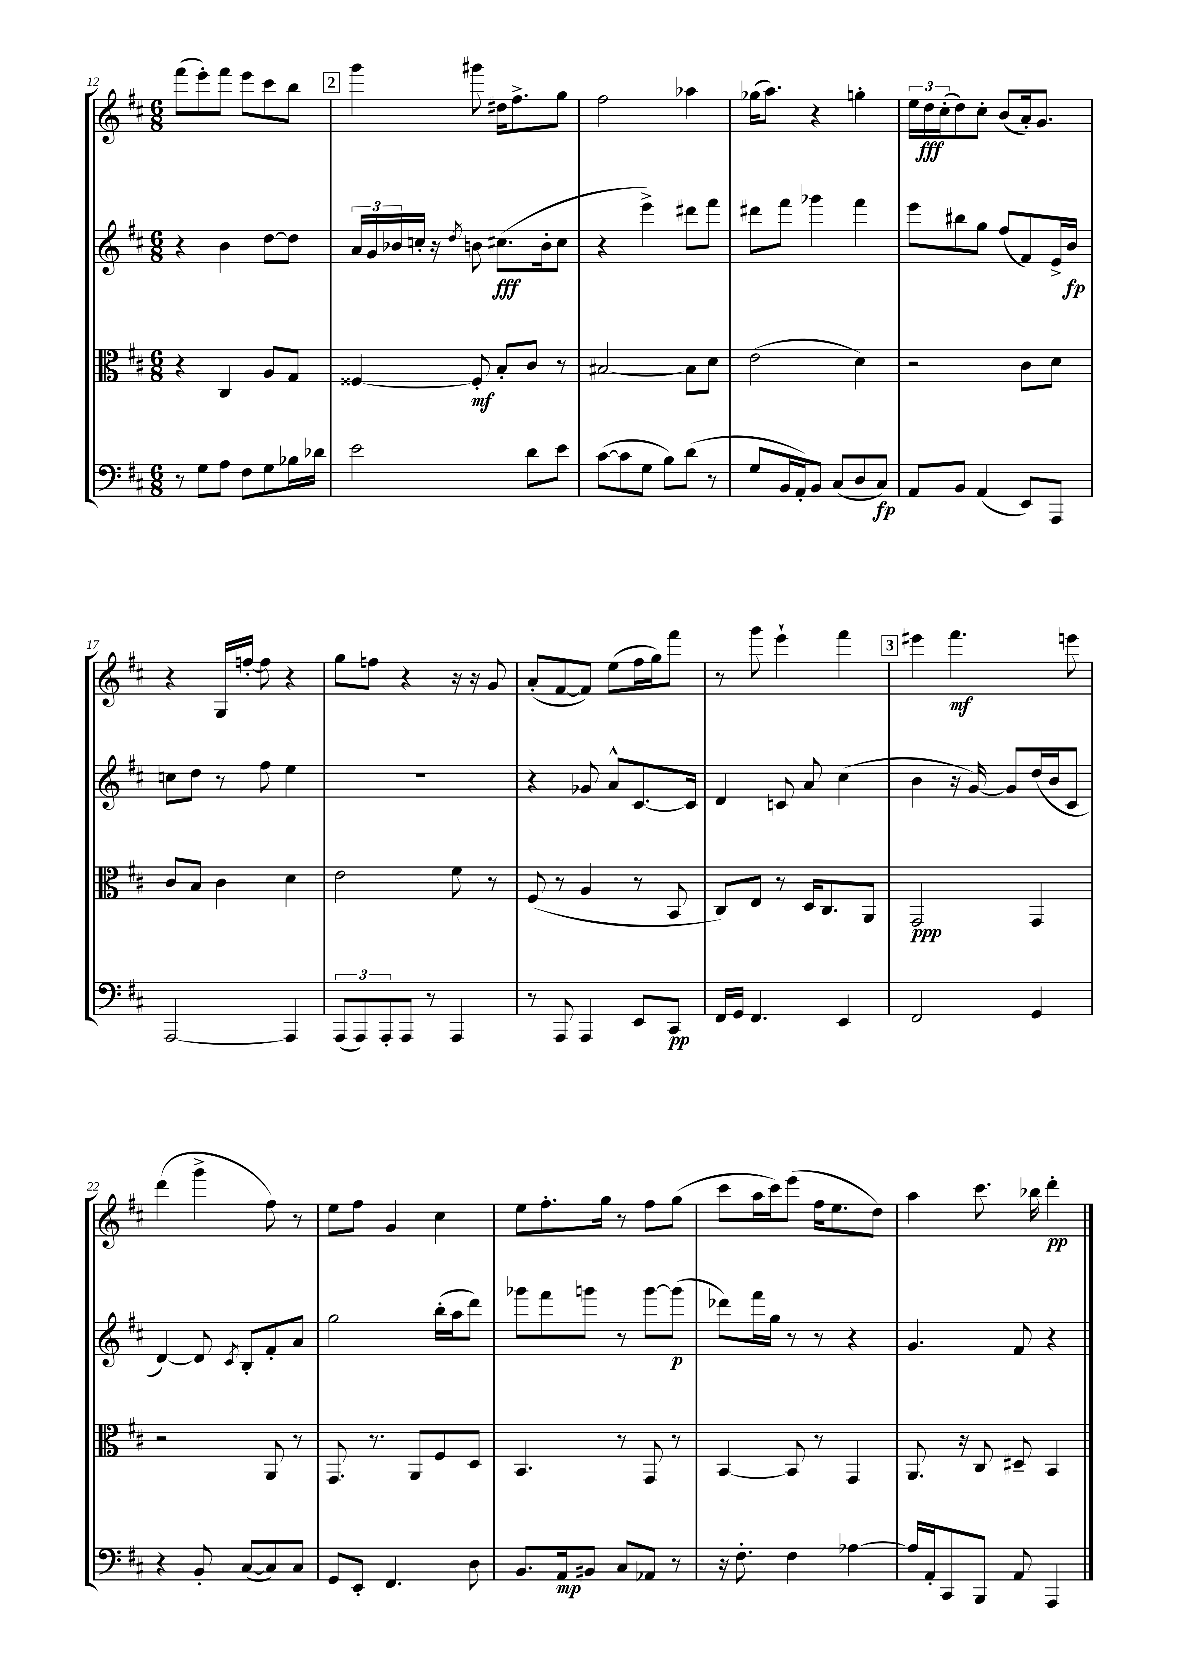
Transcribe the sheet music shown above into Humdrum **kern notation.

**kern	**kern	**kern	**kern
*staff4	*staff3	*staff2	*staff1
*clefF4	*clefC3	*clefG2	*clefG2
*k[f#c#]	*k[f#c#]	*k[f#c#]	*k[f#c#]
*M6/8	*M6/8	*M6/8	*M6/8
8r	4r	4r	(8fff#\L
8G\L	.	.	8eee'\)
8A\J	4C#/	4b\	8fff#\J
8F#\L	.	.	8eee\L
8G\	8A/L	[8dd\L	8ccc#\
16B-\L	8G/J	8dd\]J	8bb\J
16d-\JJ	.	.	.
=	=	=	=
2e\	[4F##/	24a/LL	4ggg\
.	.	24g/	.
.	.	24b-/	.
.	.	16cc'/JJ	.
.	.	16r	.
.	.	8qdd/	.
.	8F##'/]	8b\	8ggg#\
.	8B'/L	(8.cc#\L	16dd#\LK
.	.	.	8.ff#^\
8d\L	8c#/J	.	.
.	.	16b'\k	.
8e\J	8r	8cc#\J	8gg\J
=	=	=	=
([8c#\L	[2B#/	4r	2ff#\
8c#\]	.	.	.
8G\J	.	4eee^\)	.
8B\L)	.	.	.
(8d\J	8B#\]L	8ddd#\L	4aa-\
8r	8d\J	8fff#\J	.
=	=	=	=
8G/L	(2e\	8ddd#\L	(16gg-\LK
.	.	.	8.aa\J)
16BB/L	.	8fff#\J	.
16AA'/J)	.	.	.
8BB/J	.	4ggg-\	4r
(8C#/L	.	.	.
8D/	4d\)	4fff#\	4gg'\
8C#/J)	.	.	.
=	=	=	=
8AA/L	2r	8eee\L	24ee\LL
.	.	.	24dd\
.	.	.	(24cc#'\J
8BB/J	.	8bb#\	8dd\)
(4AA/	.	8gg\J	8cc#'\J
.	.	(8ff#/L	(8b/L
8EE/L)	8c#\L	8f#/)	16a'/k)
.	.	.	8.g/J
8AAA/J	8d\J	16e^/L	.
.	.	16b/JJ	.
=	=	=	=
[2AAA/	8c#/L	8cc\L	4r
.	8B/J	8dd\J	.
.	4c#\	8r	16G/LL
.	.	.	[16ff'/JJ
.	.	8ff#\	8ff\]
4AAA/]	4d\	4ee\	4r
=	=	=	=
(12AAA/L	2e\	2.r	8gg\L
12AAA/)	.	.	.
.	.	.	8ff\J
12AAA'/	.	.	.
8AAA/J	.	.	4r
8r	.	.	.
4AAA/	8f#\	.	16r
.	.	.	16r
.	8r	.	8g/
=	=	=	=
8r	(8F#/	4r	(8a'/L
8AAA/	8r	.	[8f#/
4AAA/	4A/	8g-/	8f#/]J)
.	.	8a^^/L	(8ee\L
8EE/L	8r	[8.c#/	16ff#\L
.	.	.	16gg\J)
8CC#/J	8BB/	.	8fff#\J
.	.	16c#/]Jk	.
=	=	=	=
16FF#/LL	8C#/L)	4d/	8r
16GG/JJ	.	.	.
4.FF#/	8E/J	.	8ggg\
.	8r	8c/	4eee`\
.	16D/LK	8a/	.
.	8.C#/	.	.
4EE/	.	(4cc#\	4fff#\
.	8AA/J	.	.
=	=	=	=
2FF#/	2GG/	4b\	4eee#\
.	.	16r	4.fff#\
.	.	[16g/)	.
.	.	8g/]L	.
4GG/	4GG/	(16dd/L	.
.	.	16b/J	.
.	.	8c#/J	8eee\
=	=	=	=
4r	2r	[4d/)	(4ddd\
8BB'/	.	8d/]	4ggg^\
.	.	8qc#/	.
([8C#/L	.	8B'/L	.
8C#/])	8AA/	8f#'/	8ff#\)
8C#/J	8r	8a/J	8r
=	=	=	=
8GG/L	8.GG/	2gg\	8ee\L
8EE'/J	.	.	8ff#\J
.	8.r	.	.
4.FF#/	.	.	4g/
.	8AA/L	.	.
.	8F#/	(16bb'\LL	4cc#\
.	.	16aa\J	.
8D\	8D/J	8ddd\J)	.
=	=	=	=
8.BB/L	4.BB/	8ggg-\L	8ee\L
.	.	8fff#\	8.ff#'\
16AA/k	.	.	.
8BB#/J	.	8ggg\J	.
.	.	.	16gg\Jk
8C#/L	8r	8r	8r
8AA-/J	8GG/	[8ggg\L	8ff#\L
8r	8r	(8ggg\]J	(8gg\J
=	=	=	=
16r	[4BB/	8ddd-\L)	8ccc#\L
8.F#'\	.	.	.
.	.	16fff#\L	16aa\L
.	.	16gg\JJ	16ccc#\J)
4F#\	8BB/]	8r	(8eee\J
.	8r	8r	16ff#\LK
.	.	.	8.ee\
[4A-\	4GG/	4r	.
.	.	.	8dd\J)
=	=	=	=
16A-/]LL	8.AA/	4.g/	4aa\
16AA'/J	.	.	.
8CC#/	.	.	.
.	16r	.	.
8BBB/J	8C#/	.	8.ccc#\
8AA/	8D#~/	8f#/	.
.	.	.	16bb-\
4AAA/	4BB/	4r	4ddd'\
==	==	==	==
*-	*-	*-	*-
